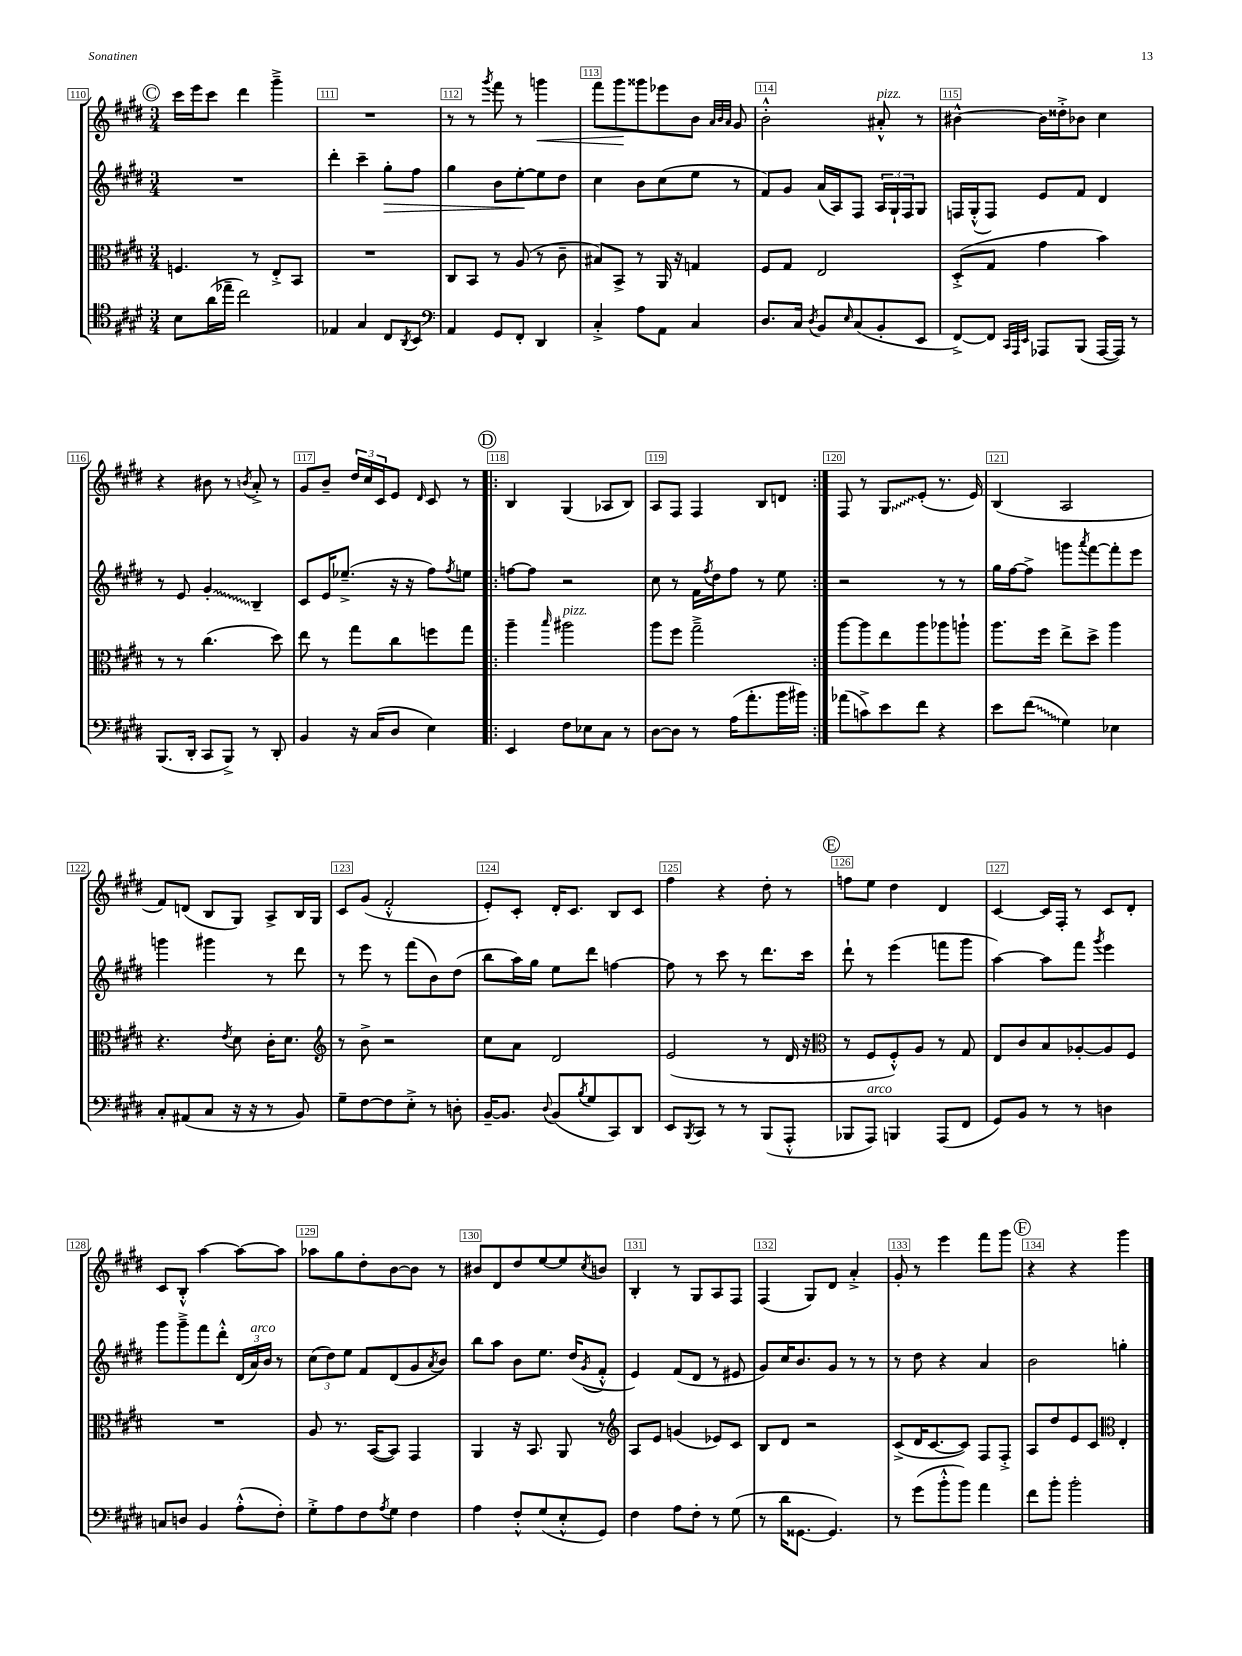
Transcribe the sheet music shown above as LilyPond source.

<<
\new StaffGroup <<
\new Staff = "s0" {
    \clef treble \key e \major \numericTimeSignature \time 3/4
    \mark \markup { \circle "C" } cis'''16 e'''16 cis'''8 dis'''4 gis'''4---> |
    R2. |
    r8 r8 \acciaccatura { gis'''8 } fis'''8 r8 g'''4\< |
    fis'''8 gis'''8\! gisis'''8 ees'''8 b'8 \grace { a'32 b'32 a'32 } gis'8 |
    b'2-.-^ ais'8-.-^^\markup { \italic "pizz." } r8 |
    bis'4~-^ bis'16 disis''16-.-> bes'8 cis''4 |
    r4 bis'8 r8 \acciaccatura { b'8 } a'8-.-> r8 |
    gis'8 b'8-- \tuplet 3/2 { dis''16 cis''16 cis'16 } e'8 \grace { dis'16 } cis'8 r8 |
    \repeat volta 2 { \mark \markup { \circle "D" } b4 gis4( aes8 b8) |
    a8 fis8 fis4 b8 d'8 | }
    fis8 r8 \once \override Glissando.style = #'zigzag gis8\glissando e'8-.( r8. e'16) |
    b4( a2 |
    fis'8) d'8( b8 gis8) a8-> b16 gis16 |
    cis'8 gis'8( fis'2-.-^ |
    e'8-.) cis'8-. dis'16-. cis'8. b8 cis'8 |
    fis''4 r4 dis''8-. r8 |
    \mark \markup { \circle "E" } f''8 e''8 dis''4 dis'4 |
    cis'4~ cis'16 fis16-. r8 cis'8 dis'8-. |
    cis'8 b8-.-^ a''4~ a''8~ a''8 |
    aes''8 gis''8 dis''8-. b'8~ b'8 r8 |
    bis'8 dis'8 dis''8 e''8~ e''8 \acciaccatura { cis''8 } b'8 |
    b4-. r8 gis8 a8 fis8 |
    fis4( gis8) dis'8 a'4-.-> |
    gis'8-. r8 e'''4 fis'''8 gis'''8 |
    \mark \markup { \circle "F" } r4 r4 gis'''4 \bar "|." |
}
\new Staff = "s1" {
    \clef treble \key e \major \numericTimeSignature \time 3/4
    \mark \markup { \circle "C" } R2. |
    dis'''4-. cis'''4-- gis''8-.\> fis''8 |
    gis''4 b'8 e''8~-.\! e''8 dis''8 |
    cis''4 b'8 cis''8( e''8 r8 |
    fis'8) gis'8 a'16( a16) fis8 \tuplet 3/2 { a16 gis16-! fis16 } gis8 |
    f16 gis16-.-^( f8) e'8 fis'8 dis'4 |
    r8 e'8 \once \override Glissando.style = #'zigzag gis'4-.\glissando b4-- |
    cis'8 e'16 ees''8.--->( r16 r16 fis''8) \acciaccatura { fis''8 } e''8 |
    \repeat volta 2 { \mark \markup { \circle "D" } f''8~ f''8 r2 |
    cis''8 r8 fis'16 \acciaccatura { fis''8 } dis''16 fis''8 r8 e''8 | }
    r2 r8 r8 |
    gis''16 fis''16~ fis''8-> g'''8 \acciaccatura { a'''8 } fis'''8~ fis'''8-. e'''8 |
    g'''4 gis'''4 r8 dis'''8 |
    r8 e'''8 r8 fis'''8( b'8) dis''8( |
    b''8 a''16) gis''16 e''8 dis'''8 f''4~ |
    f''8 r8 cis'''8 r8 dis'''8. cis'''16 |
    \mark \markup { \circle "E" } dis'''8-! r8 e'''4( f'''8 gis'''8 |
    a''4~) a''8 fis'''8 \acciaccatura { gis'''8 } e'''4 |
    gis'''8 gis'''8---> fis'''8 dis'''8-.-^ \tuplet 3/2 { dis'16( a'16^\markup { \italic "arco" }) b'16 } r8 |
    \tuplet 3/2 { cis''8( dis''8) e''8 } fis'8 dis'8( gis'8 \acciaccatura { a'8 } b'8) |
    b''8 a''8 b'8 e''8. dis''16( \acciaccatura { gis'8 } fis'8-.-^ |
    e'4) fis'8( dis'8 r8 eis'8 |
    gis'8) cis''16 b'8. gis'8 r8 r8 |
    r8 dis''8 r4 a'4 |
    \mark \markup { \circle "F" } b'2 g''4-. \bar "|." |
}
\new Staff = "s2" {
    \clef alto \key e \major \numericTimeSignature \time 3/4
    \mark \markup { \circle "C" } f4. r8 e8-.-> b,8 |
    R2. |
    cis8 b,8 r8 a8( r8 cis'8-- |
    bis8) b,8-> r8 a,16 r16 g4 |
    fis8 gis8 e2 |
    dis8-.->( gis8 gis'4 b'4) |
    r8 r8 cis''4.( dis''8) |
    e''8 r8 gis''8 cis''8 f''8 gis''8 |
    \repeat volta 2 { \mark \markup { \circle "D" } a''4-- \grace { b''16 } ais''2^\markup { \italic "pizz." } |
    a''8 fis''8 gis''2---> | }
    a''8~ a''8 e''8 a''8 aes''8 a''8-! |
    a''8. fis''16 e''8-> dis''8-> a''4 |
    r4. \acciaccatura { e'8 } dis'8 cis'16-. dis'8. |
    \clef treble r8 b'8-> r2 |
    cis''8 a'8 dis'2 |
    e'2( r8 dis'16 r16 |
    \mark \markup { \circle "E" } \clef alto r8 fis8 fis8-.-^) a8 r8 gis8 |
    e8 cis'8 b8 aes8~-. aes8 fis8 |
    R2. |
    a8 r8. b,16~( b,8) gis,4 |
    a,4 r16 b,8. a,8 r8 |
    \clef treble a8 e'8 g'4( ees'8) cis'8 |
    b8 dis'8 r2 |
    cis'8->( dis'16 cis'8.~ cis'8) fis8 fis8-.-> |
    \mark \markup { \circle "F" } a8 dis''8 e'8 cis'8 \clef alto e4-. \bar "|." |
}
\new Staff = "s3" {
    \clef tenor \key e \major \numericTimeSignature \time 3/4
    \mark \markup { \circle "C" } b8 a'16( ees''16-- cis''2) |
    ees4 gis4 cis8 \acciaccatura { a,8 } b,8 |
    \clef bass a,4 gis,8 fis,8-. dis,4 |
    cis4-.-> a8 a,8 cis4 |
    dis8. cis16 \acciaccatura { dis8 } b,8 \grace { e16 } cis8( b,8-. e,8 |
    fis,8~->) fis,8 \grace { cis,32 a,,32 e,32 } aes,,8 b,,8( aes,,16~ aes,,16) r8 |
    b,,8.( dis,16-. cis,8 b,,8->) r8 dis,8-. |
    b,4 r16 cis16( dis8 e4) |
    \repeat volta 2 { \mark \markup { \circle "D" } e,4 fis8 ees8 cis8 r8 |
    dis8~ dis8 r8 a16( a'8.-. b'16 bis'16) | }
    aes'8( c'8->) e'8 fis'8 r4 |
    e'8 \once \override Glissando.style = #'zigzag fis'8\glissando( gis4) ees4 |
    cis8-. ais,8( cis8 r16 r16 r8 b,8) |
    gis8-- fis8~ fis8 e8-.-> r8 d8-. |
    b,16~-- b,8. \appoggiatura { dis8 } b,8( \acciaccatura { b8 } gis8 cis,8) dis,8 |
    e,8 \acciaccatura { b,,8 } cis,8 r8 r8 b,,8( a,,8-.-^ |
    \mark \markup { \circle "E" } bes,,8 a,,8^\markup { \italic "arco" }) b,,4 a,,8( fis,8 |
    gis,8) b,8 r8 r8 d4 |
    c8 d8 b,4 a8-.-^( fis8-.) |
    gis8-.-> a8 fis8 \acciaccatura { a8 } gis8 fis4 |
    a4 fis8-.-^ gis8( e8-.-^ gis,8) |
    fis4 a8 fis8-. r8 gis8( |
    r8 dis'16 gisis,8.~ gisis,4.) |
    r8 gis'8( b'8-.-^ b'8) a'4 |
    \mark \markup { \circle "F" } fis'8 b'8-. b'2-. \bar "|." |
}
>>
>>
\layout { \context { \Score currentBarNumber = #110 \override BarNumber.break-visibility = ##(#f #t #t) barNumberVisibility = #all-bar-numbers-visible \override BarNumber.stencil = #(make-stencil-boxer 0.1 0.3 ly:text-interface::print) } }
